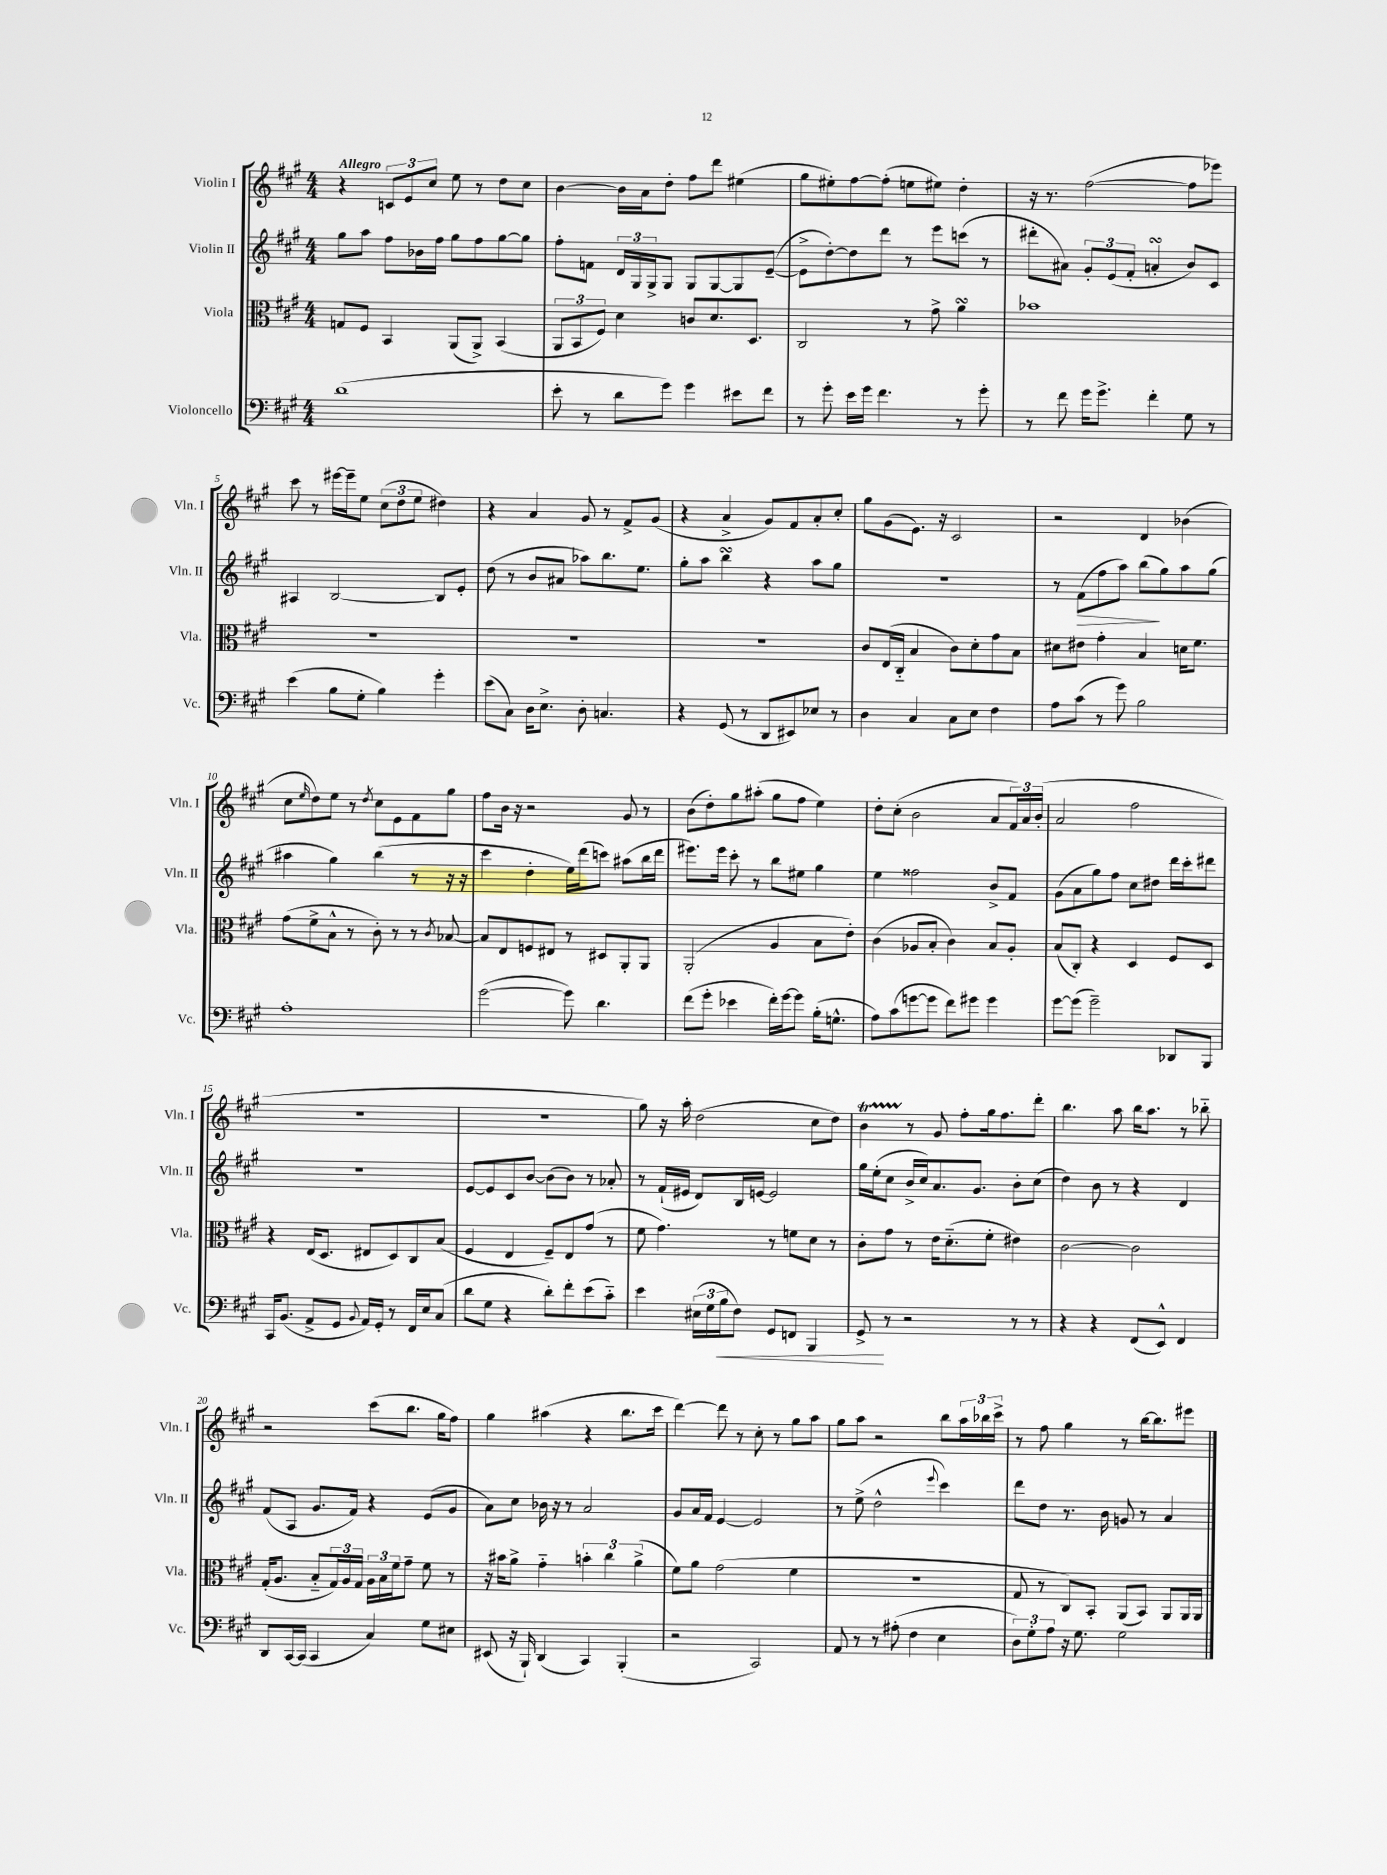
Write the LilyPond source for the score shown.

<<
\new StaffGroup <<
\new Staff = "s0" \with { instrumentName = "Violin I" shortInstrumentName = "Vln. I" } {
    \clef treble \key a \major \numericTimeSignature \time 4/4 \tempo "Allegro"
    r4 \tuplet 3/2 { c'8 e'8 cis''8 } e''8 r8 d''8 cis''8 |
    b'4~ b'16 a'16 d''8-. fis''8 d'''8 eis''4( |
    gis''8 eis''8-.) fis''8~ fis''8-.( e''8 eis''8) d''4-. |
    r16 r8. fis''2~( fis''8 ees'''8) |
    cis'''8 r8 eis'''16~ eis'''16-- e''8 \tuplet 3/2 { cis''8( d''8 e''8 } dis''4) |
    r4 a'4 gis'8 r8 fis'8-> gis'8( |
    r4 a'4-> gis'8) fis'8 a'8-. cis''8-. |
    gis''8 gis'8( e'8.) r16 cis'2 |
    r2 d'4 bes'4( |
    cis''8 \grace { e''16 } d''8) e''8 r8 \acciaccatura { d''8 } cis''8 e'8 fis'8 gis''8 |
    fis''8 b'16 r16 r2 gis'8 r8 |
    b'8( d''8-.) gis''8 ais''8-.( gis''8 fis''8 e''4) |
    d''8-. cis''8-.( b'2 a'8 \tuplet 3/2 { fis'16) a'16 b'16-.( } |
    a'2 fis''2 |
    R1 |
    R1 |
    gis''8) r16 a''16-. d''2( cis''8 d''8) |
    b'4\startTrillSpan r8\stopTrillSpan gis'8 fis''8-. gis''16 fis''8. d'''8-. |
    b''4. a''8 b''16 a''8. r8 bes''8-_ |
    r2 cis'''8( b''8. gis''16 fis''8) |
    gis''4 ais''4( r4 b''8. cis'''16 |
    d'''4~) d'''8 r8 cis''8-. r8 gis''8 a''8 |
    gis''8 a''8 r2 b''8 \tuplet 3/2 { a''16 bes''16 cis'''16-> } |
    r8 fis''8 gis''4 r8 b''16~ b''8. eis'''8 \bar "|." |
}
\new Staff = "s1" \with { instrumentName = "Violin II" shortInstrumentName = "Vln. II" } {
    \clef treble \key a \major \numericTimeSignature \time 4/4
    gis''8 a''8 fis''8 bes'16 fis''16 gis''8 fis''8 gis''8~ gis''8 |
    fis''8-. f'8 \tuplet 3/2 { d'16 gis16 gis16-> } gis8 gis8 gis8~ gis8 e'8~--( |
    e'8-> d''8~-.) d''8 d'''8 r8 e'''8 c'''8( r8 |
    dis'''8-. ais'8) \tuplet 3/2 { gis'8-. e'8( fis'8-. } a'4-.\turn b'8) cis'8 |
    ais4 b2~ b8 e'8-. |
    d''8( r8 b'8 ais'8 aes''8) b''8. e''8. |
    gis''8-. a''8 b''4\turn r4 a''8 gis''8 |
    R1 |
    r8 fis'8\>( fis''8 a''8) b''8\!( gis''8) a''8 gis''8( |
    ais''4 gis''4) b''4( r8 r16 r16 |
    cis'''4 d''4-. e''16) d'''16( c'''8) ais''8( b''16 d'''16 |
    eis'''8.) eis'''16 cis'''8-. r8 b''8 eis''8 gis''4 |
    e''4 fisis''2 b'8-> fis'8 |
    gis'8( a'8 gis''8) fis''8 cis''8 dis''8 d'''16 cis'''16-. dis'''8 |
    R1 |
    e'8~ e'8 cis'8 b'8~ b'8( b'8) r8 aes'8-. |
    r8 fis'16-!( eis'16 d'8) b16 e'16~ e'2 |
    gis''16 e''16-.( cis''8 b'16-> cis''16) a'8. gis'8. b'8-. cis''8( |
    d''4) b'8 r8 r4 d'4 |
    fis'8( a8 gis'8. fis'16) r4 e'8( gis'8 |
    a'8) cis''8 bes'16 r16 r8 a'2 |
    gis'8 a'16 fis'16 e'4~ e'2 |
    r8 e''8->( d''2-^ \appoggiatura { e'''8 } cis'''4) |
    d'''8 d''8 r8. b'16 g'8 r8 a'4 \bar "|." |
}
\new Staff = "s2" \with { instrumentName = "Viola" shortInstrumentName = "Vla." } {
    \clef alto \key a \major \numericTimeSignature \time 4/4
    g8 fis8 b,4 a,8( a,8->) b,4( |
    \tuplet 3/2 { a,8 b,8 fis8) } d'4 c'8 d'8. d8. |
    cis2 r8 gis'8-> a'4\turn |
    bes'1 |
    R1 |
    R1 |
    R1 |
    cis'8 e16( cis16-_ b4 cis'8) d'8-. gis'8 b8 |
    dis'8 eis'8 gis'4-. b4 d'16 fis'8. |
    gis'8( fis'8-> b8-^ r8 cis'8-.) r8 r8 \acciaccatura { cis'8 } bes8~ |
    bes8 e8 f8 eis8 r8 dis8 a,8-. a,8 |
    a,2-.( a4 b8 e'8-.) |
    cis'4( aes8 b8-. cis'4) b8 aes8-. |
    b8( cis8-.) r4 d4 fis8 d8 |
    r4 e16( d8. eis8 d8) cis8 b8( |
    fis4 e4 fis8--) e8 gis'8( r8 |
    fis'8 gis'4.) r8 f'8 d'8 r8 |
    cis'8-. gis'8 r8 e'16 d'8.-_( fis'8-. eis'4) |
    cis'2~ cis'2 |
    gis16-.( a8. b8-_ \tuplet 3/2 { gis16) a16 gis16 } \tuplet 3/2 { a16 b16 fis'16 } gis'8-- fis'8 r8 |
    r16 bis'16 a'8-> gis'4-_ \tuplet 3/2 { b'4-. cis''4 a'4->( } |
    fis'8) a'8 gis'2( fis'4 |
    R1 |
    gis8 r8 cis8) b,8-. a,8( b,8) a,8 a,16 a,16 \bar "|." |
}
\new Staff = "s3" \with { instrumentName = "Violoncello" shortInstrumentName = "Vc." } {
    \clef bass \key a \major \numericTimeSignature \time 4/4
    d'1( |
    e'8-. r8 d'8 gis'8) gis'4 eis'8 fis'8 |
    r8 gis'8-. e'16 gis'16 fis'4. r8 gis'8-. |
    r8 fis'8 gis'16 gis'8.-> fis'4-. gis8 r8 |
    e'4( b8 gis8-. b4) gis'4-. |
    e'8( cis8) d16 e8.-> d8-. c4. |
    r4 gis,8( r8 d,8 eis,8) ees8 r8 |
    d4 cis4 cis8 e8 fis4 |
    a8 cis'8( r8 gis'8) b2 |
    a1-. |
    gis'2~( gis'8) d'4. |
    fis'8( gis'8-. ees'4 fis'16-.) gis'16~ gis'8 b16-.( g8.-^ |
    a8) cis'8( g'8~ g'8 fis'8) gis'8 gis'4 |
    gis'8~ gis'8( gis'2--) des,8 b,,8 |
    cis,16 b,8.( a,8-> gis,8 \appoggiatura { b,8 } a,16) gis,16-. r8 fis,16 e16 cis8( |
    d'8 gis8 r4 d'8-.) fis'8-. e'8( cis'8-_) |
    e'4 \tuplet 3/2 { eis16( gis16 b16\< } fis8) gis,8 f,8 b,,4 |
    gis,8->\! r8 r2 r8 r8 |
    r4 r4 fis,8( e,8-^) fis,4 |
    d,8 cis,16~ cis,16( cis,4 cis4) gis8 eis8 |
    eis,8( r16 b,,16-!) d,4( cis,4) b,,4-.( |
    r2 cis,2) |
    a,8 r8 r8 ais8-.( fis4 e4 |
    \tuplet 3/2 { d8) gis8-. a8 } r16 gis8. gis2 \bar "|." |
}
>>
>>
